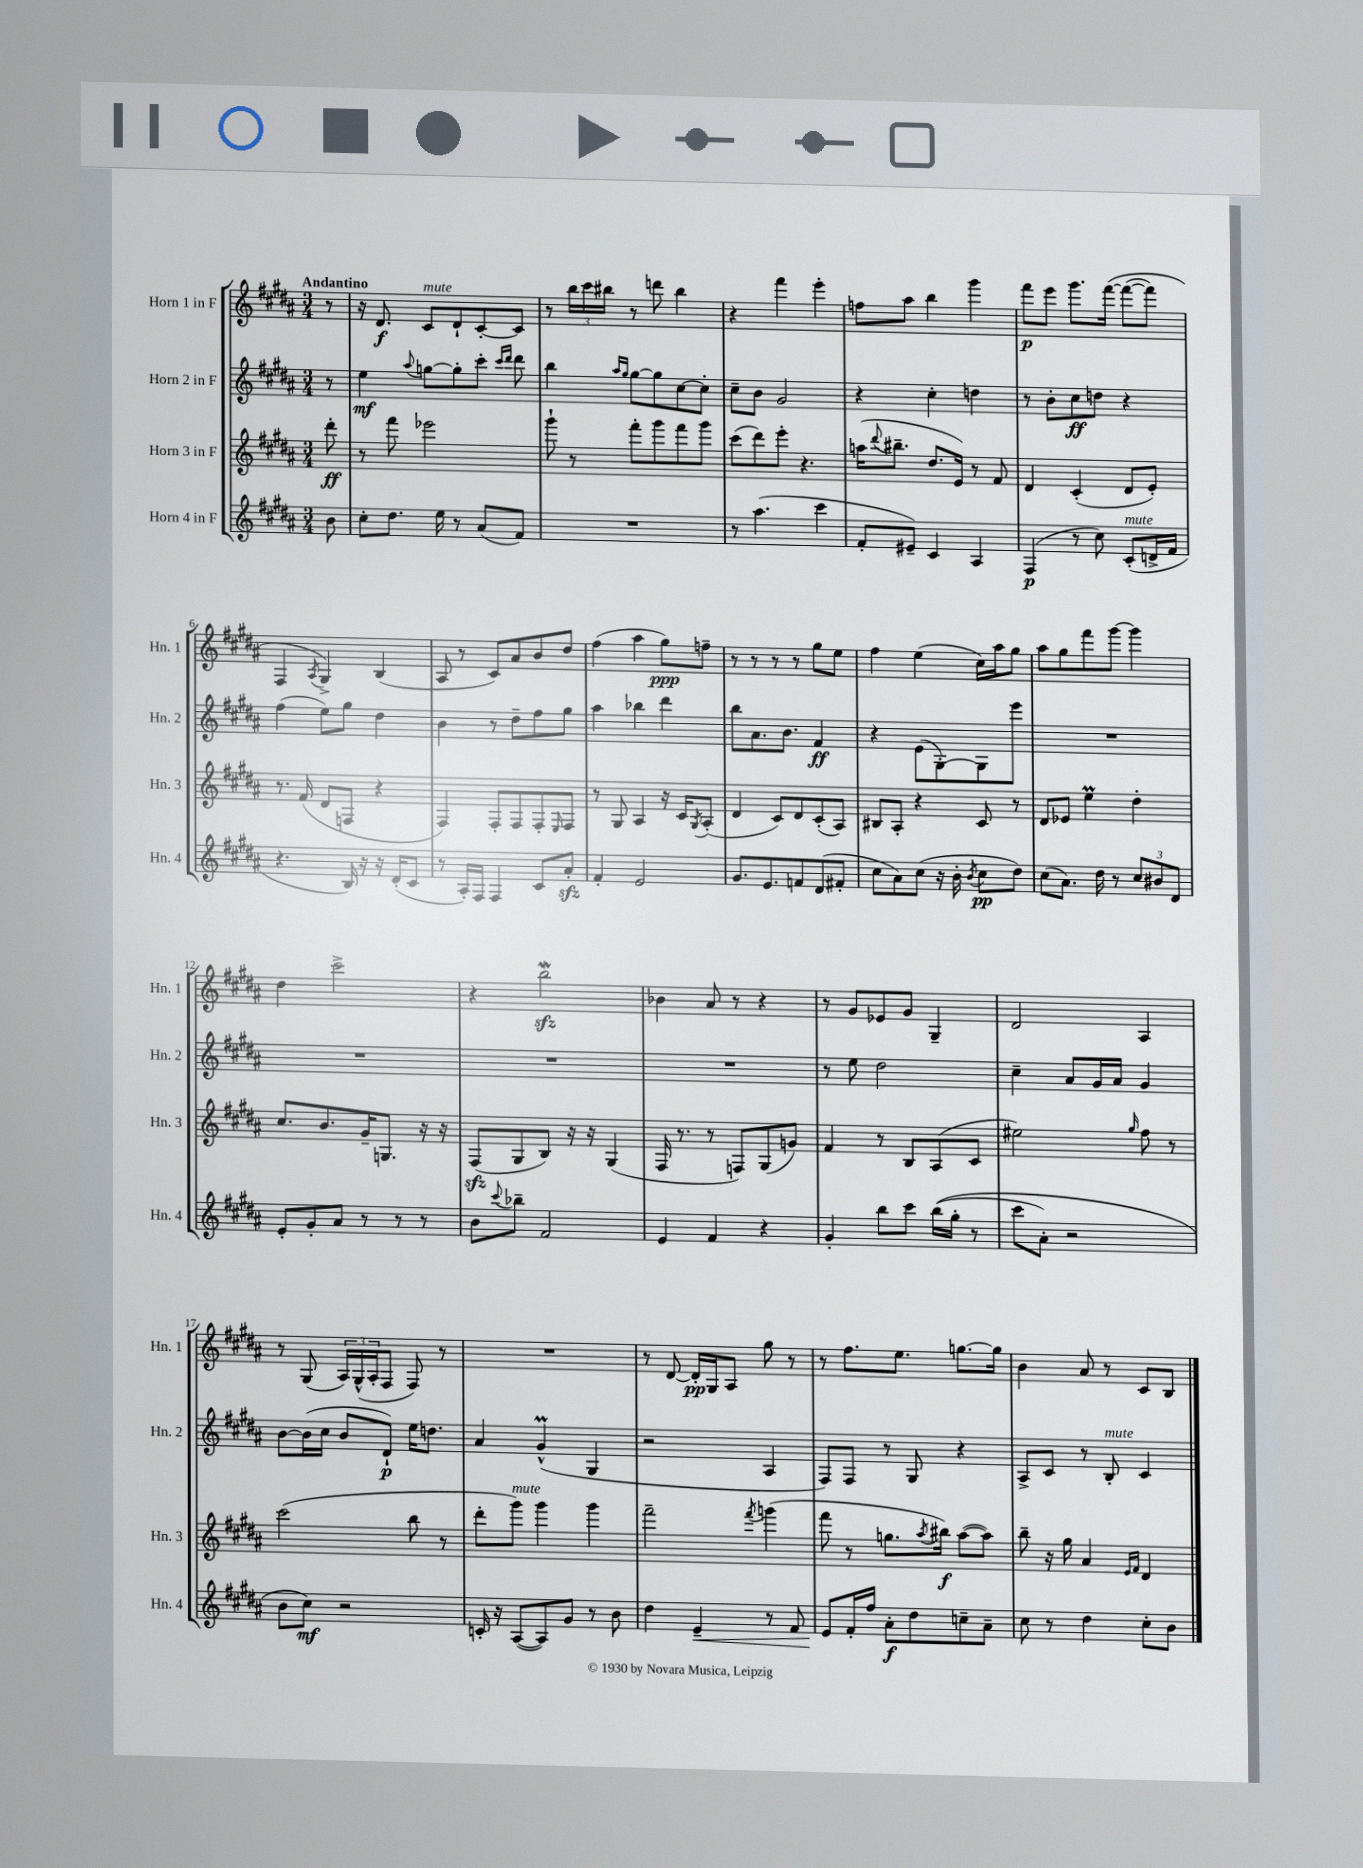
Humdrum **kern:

**kern	**kern	**kern	**kern
*staff4	*staff3	*staff2	*staff1
*clefG2	*clefG2	*clefG2	*clefG2
*k[f#c#g#d#a#]	*k[f#c#g#d#a#]	*k[f#c#g#d#a#]	*k[f#c#g#d#a#]
*M3/4	*M3/4	*M3/4	*M3/4
8b	8ddd#'	8r	8r
=	=	=	=
8cc#'	8r	4ee	16r
.	.	.	8.d#
8.dd#	8fff#	.	.
.	.	8qqaa#	.
.	2eee-	[8gg	8c#
16ee	.	.	.
8r	.	8gg']	8d#`
(8a#	.	8ccc#'	[8c#'
.	.	16qqccc#	.
.	.	16qqddd#	.
8f#)	.	8ddd#	8c#]
=	=	=	=
2.r	8ggg#`	4bb	8r
.	8r	.	24bb
.	.	.	24ccc#
.	.	.	24bb#
.	.	16qqaa#	.
.	.	16qqgg#	.
.	8fff#'	[8gg#	8r
.	8ggg#	8gg#]	8ddd
.	8fff#	[8cc#	4bb#
.	8ggg#	8cc#']	.
=	=	=	=
8r	(8ccc#	8cc#~	4r
(4.aa#	8ddd#)	8b	.
.	8eee'	2g#	4fff#
.	4.r	.	.
4ccc#	.	.	4eee'
=	=	=	=
8f#'	(16aa	4r	8ff
.	8qqddd#	.	.
.	8.bb#~	.	.
8e#~)	.	.	8aa#
4c#	8.dd#	4cc#'	4bb
.	16e)	.	.
4A#	8r	4dd	4ggg#
.	8f#	.	.
=	=	=	=
(4F#	4d#	8r	8fff#
.	.	8b'	8eee
8r	(4c#'	8cc#	8.ggg#
8cc#)	.	8dd	.
.	.	.	&([16fff#
(8c#'	8d#	4r	(8fff#_
16d^	8e')	.	8fff#])
16f#	.	.	.
=	=	=	=
4.r	8.r	(4ff#	4F#
.	(16f#	.	.
.	.	.	8qA#
.	8d#	8ee)	4G#^&)
16B)	8F	8gg#	.
16r	.	.	.
16r	4r	4dd#	(4B
(16d#'	.	.	.
8c#	.	.	.
=	=	=	=
8r	4F#)	4b	8A#
16A#')	.	.	8r
16F#	.	.	.
4F#	8F#'	8r	8c#)
.	8F#	8dd#~	8a#
8c#	8F#'	8ff#	8b
.	16qqE	.	.
8a#'	8F#	8gg#	8dd#
=	=	=	=
4f#'	8r	4aa#	(4ff#
.	8G#	.	.
2e	4A#	4bb-	4aa#
.	16r	4ddd#	8gg#)
.	16c#	.	.
.	8qG#	.	.
.	(8A#'	.	8ff~
=	=	=	=
8.g#	4d#	8bb	8r
.	.	8.a#	8r
8.e	.	.	.
.	8c#)	.	8r
.	.	8.b	.
8f	8d#	.	8r
(8d#	(8c#'	4f#	8gg#
8f#'	8A#)	.	8ee
=	=	=	=
8cc#	8B#	4r	4ff#
8a#)	8A#'	.	.
(8cc#	4r	(8e	(4ee
16r	.	[8G#')	.
16b'	.	.	.
8qb	.	.	.
8cc#	8c#	8G#]	16cc#)
.	.	.	16aa#
8dd#)	8r	8eee	8gg#
=	=	=	=
(8cc#	8d#	2.r	8aa#
8.a#)	8e-	.	8gg#
.	4ee	.	8fff#
16dd#	.	.	.
8r	.	.	[8ggg#
12cc#	4dd#'	.	4ggg#]
12b#	.	.	.
12d#	.	.	.
=	=	=	=
8e'	8.cc#	2.r	4dd#
8g#'	.	.	.
.	8.b	.	.
8a#	.	.	2ccc#^
8r	16g#~	.	.
.	8.G	.	.
8r	.	.	.
8r	16r	.	.
.	16r	.	.
=	=	=	=
8b	(8F#	2.r	4r
8qqccc#	.	.	.
8bb-~	8G#	.	.
2f#	8B)	.	2bb
.	16r	.	.
.	16r	.	.
.	(4G#	.	.
=	=	=	=
4e	16F#	2.r	4b-
.	8.r	.	.
4f#	8r	.	8a#
.	8F)	.	8r
4r	(8G#	.	4r
.	8g)	.	.
=	=	=	=
4g#'	4f#	8r	8r
.	.	8ee	8g#
8bb	8r	2dd#	8e-
8ccc#	8B	.	8g#
&((16bb	(8A#	.	4G#~
16gg#'	.	.	.
8r	8c#	.	.
=	=	=	=
8ccc#	2ee#)	4cc#~	2d#
8a#')	.	.	.
2r	.	8a#	.
.	.	16g#	.
.	.	16a#	.
.	16qqgg#	.	.
.	8ff#	4g#	4A#
.	8r	.	.
=	=	=	=
8b	(2ccc#	[8b	8r
8cc#&)	.	(16b]	(8G#
.	.	16cc#	.
2r	.	8b	24A#)
.	.	.	(24G#^^
.	.	.	24A#'
.	.	8d#`)	8F#
.	8bb	16ee	8F#)
.	.	8.dd	.
.	8r	.	8r
=	=	=	=
16c'	8ddd#'	4a#	2.r
16r	.	.	.
([8A#	8ggg#)	.	.
8A#])	4ggg#	(4g#^^	.
8g#	.	.	.
8r	4ggg#	4G#	.
8b	.	.	.
=	=	=	=
4dd#	2fff#~	2r	8r
.	.	.	[8d#
4e~	.	.	16d#']
.	.	.	16G#
.	.	.	8A#
.	8qfff#	.	.
8r	(4ggg	4A#	8gg#
8f#	.	.	8r
=	=	=	=
8e	8fff#	8F#)	8r
16f#'	8r	8F#	8.ff#
16ff#	.	.	.
8a#'	8.gg	8r	.
.	.	.	8.ee
8dd#	.	8G#	.
.	8qaa#	.	.
.	16bb#)	.	.
8cc~	([8aa#	4r	[8.gg
8a#~	8aa#])	.	.
.	.	.	16gg]
=	=	=	=
8cc#	8bb~	8A#^	4b
8r	16r	8c#	.
.	16gg#	.	.
4dd#	4a#	8r	8a#
.	.	8B'	8r
.	16qqe	.	.
.	16qqf#	.	.
8cc#'	4d#	4c#	8c#
8b	.	.	8B
==	==	==	==
*-	*-	*-	*-
